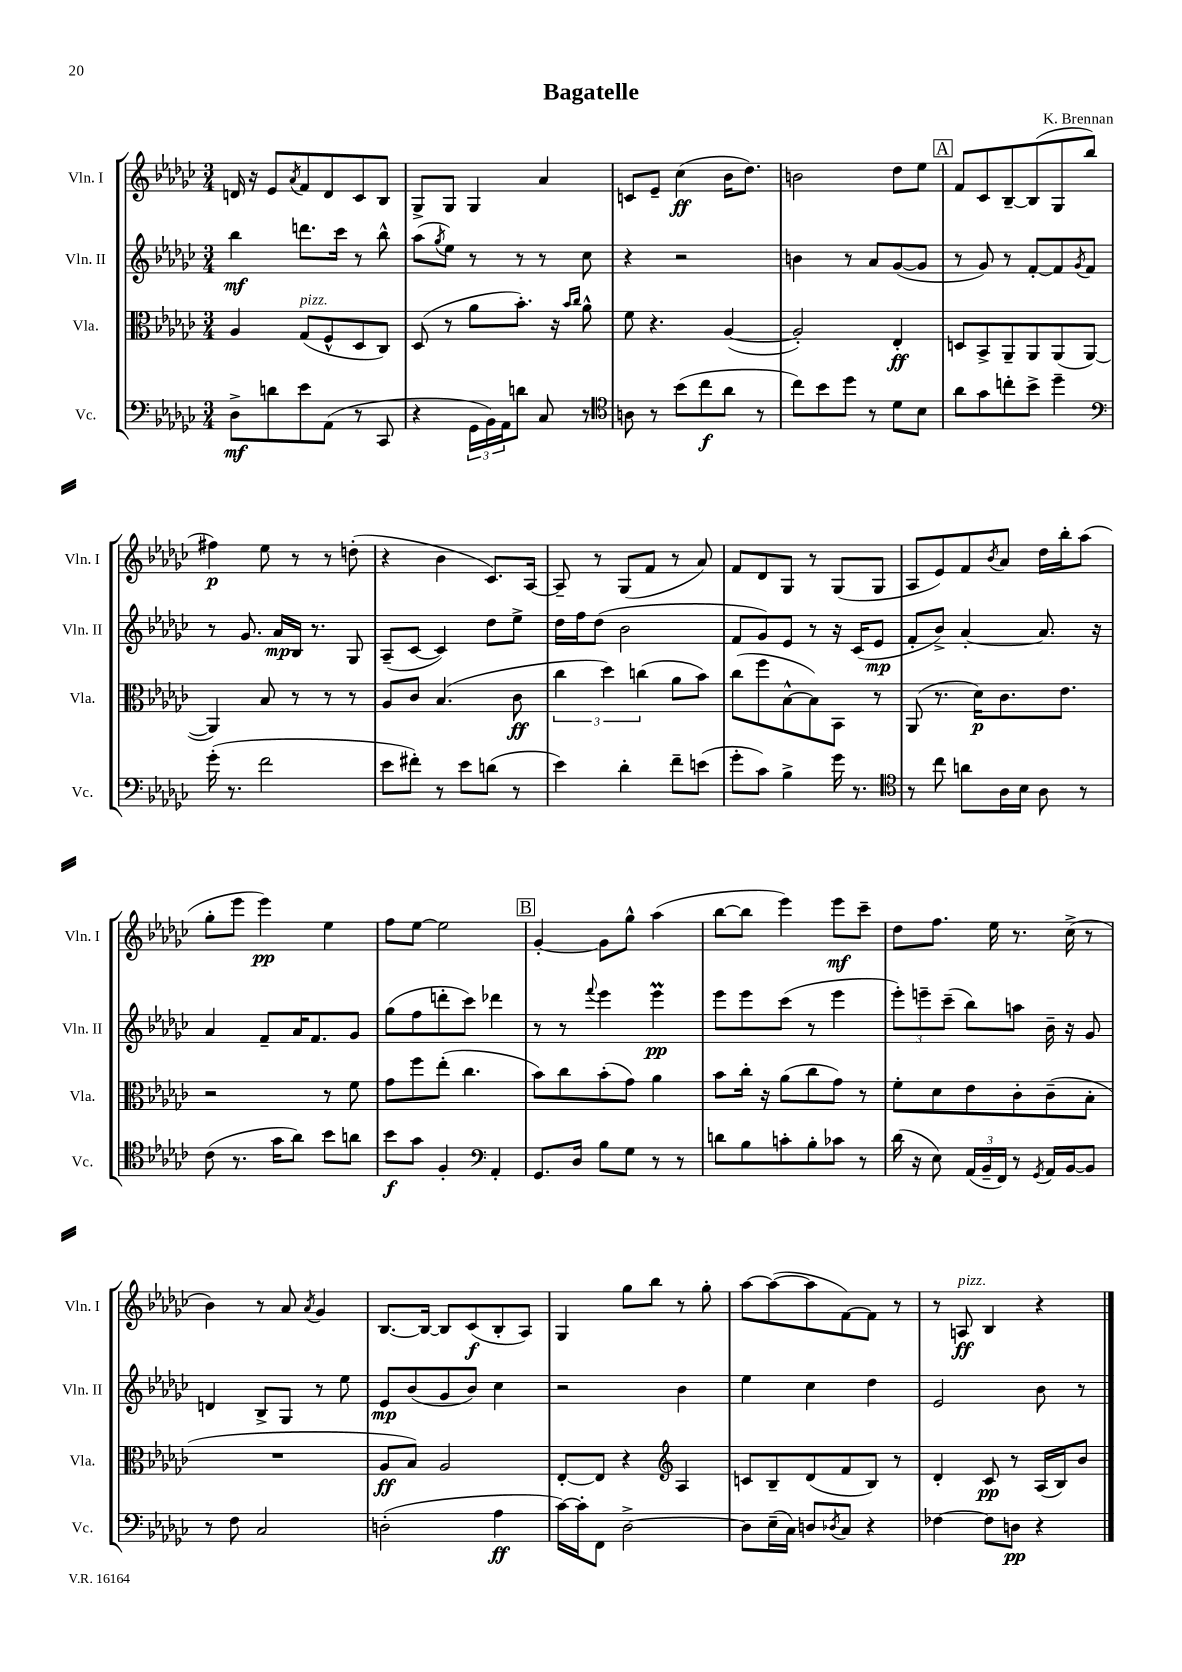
\header { title = "Bagatelle" composer = "K. Brennan" }
<<
\new StaffGroup <<
\new Staff = "s0" \with { instrumentName = "Vln. I" shortInstrumentName = "Vln. I" } {
    \clef treble \key ges \major \numericTimeSignature \time 3/4
    d'16 r16 ees'8 \acciaccatura { aes'8 } f'8 d'8 ces'8 bes8 |
    ges8-> ges8 ges4 aes'4 |
    c'8 ees'8-- ces''4\ff( bes'16 des''8.) |
    b'2 des''8 ees''8 |
    \mark \markup { \box "A" } f'8 ces'8 bes8~-- bes8( ges8 bes''8 |
    fis''4\p) ees''8 r8 r8 d''8-.( |
    r4 bes'4 ces'8.) aes16~ |
    aes8-- r8 ges8( f'8 r8 aes'8) |
    f'8 des'8 ges8 r8 ges8( ges8 |
    aes8 ees'8) f'8 \acciaccatura { bes'8 } aes'8 des''16 bes''16-. aes''8( |
    ges''8-. ees'''8 ees'''4\pp) ees''4 |
    f''8 ees''8~ ees''2 |
    \mark \markup { \box "B" } ges'4~-. ges'8 ges''8-^ aes''4( |
    bes''8~ bes''8 ees'''4) ees'''8\mf ces'''8-- |
    des''8 f''8. ees''16 r8. ces''16->( r8 |
    bes'4) r8 aes'8 \acciaccatura { aes'8 } ges'4 |
    bes8.~ bes16~ bes8 ces'8\f( bes8-. aes8) |
    ges4 ges''8 bes''8 r8 ges''8-. |
    aes''8~ aes''8~( aes''8 f'8~) f'8 r8 |
    r8 a8\ff^\markup { \italic "pizz." } bes4 r4 \bar "|." |
}
\new Staff = "s1" \with { instrumentName = "Vln. II" shortInstrumentName = "Vln. II" } {
    \clef treble \key ges \major \numericTimeSignature \time 3/4
    bes''4\mf d'''8. ces'''16 r8 bes''8-^ |
    aes''8( \acciaccatura { ges''8 } ees''8) r8 r8 r8 ces''8 |
    r4 r2 |
    b'4 r8 aes'8 ges'8~( ges'8 |
    \mark \markup { \box "A" } r8 ges'8) r8 f'8~-. f'8 \acciaccatura { ges'8 } f'8 |
    r8 ges'8. aes'16\mp bes16 r8. ges8 |
    aes8--( ces'8~ ces'4) des''8 ees''8-> |
    des''16 f''16 des''8( bes'2 |
    f'8 ges'8) ees'8 r8 r16 ces'16( ees'8\mp |
    f'8-. bes'8->) aes'4~-. aes'8. r16 |
    aes'4 f'8-- aes'16 f'8. ges'8 |
    ges''8( f''8 d'''8-. ces'''8) des'''4 |
    \mark \markup { \box "B" } r8 r8 \appoggiatura { f'''8 } ees'''4 ees'''4\prall\pp |
    ees'''8 ees'''8 ces'''8( r8 ees'''4 |
    \tuplet 3/2 { ees'''8-.) e'''8-- ces'''8--( } bes''8) a''8 bes'16-- r16 ges'8 |
    d'4 bes8-> ges8 r8 ees''8 |
    ees'8\mp bes'8( ges'8 bes'8) ces''4 |
    r2 bes'4 |
    ees''4 ces''4 des''4 |
    ees'2 bes'8 r8 \bar "|." |
}
\new Staff = "s2" \with { instrumentName = "Vla." shortInstrumentName = "Vla." } {
    \clef alto \key ges \major \numericTimeSignature \time 3/4
    aes4 ges8^\markup { \italic "pizz." }( f8-^ des8 ces8) |
    des8( r8 aes'8 bes'8.-.) r16 \grace { bes'16 ces''16 } aes'8-^ |
    f'8 r4. aes4~( |
    aes2-.) ees4-.\ff |
    \mark \markup { \box "A" } d8 bes,8-> aes,8-- aes,8 aes,8( aes,8~ |
    aes,4) bes8 r8 r8 r8 |
    aes8 ces'8 bes4.( ces'8\ff |
    \tuplet 3/2 { ces''4 des''4) c''4( } aes'8 bes'8) |
    ces''8( f''8 bes8~-^ bes8) bes,8 r8 |
    aes,8( r8. des'16\p) ces'8. ees'8. |
    r2 r8 f'8 |
    ges'8 f''8 ees''8-.( ces''4. |
    \mark \markup { \box "B" } bes'8) ces''8 bes'8-.( ges'8) aes'4 |
    bes'8 ces''16-. r16 aes'8( ces''8 ges'8) r8 |
    f'8-. des'8 ees'8 ces'8-. ces'8--( bes8-. |
    R2. |
    aes8\ff bes8) aes2 |
    ees8~-. ees8 r4 \clef treble aes4 |
    c'8 bes8-- des'8( f'8 bes8) r8 |
    des'4-. ces'8\pp r8 aes16( bes16) bes'8 \bar "|." |
}
\new Staff = "s3" \with { instrumentName = "Vc." shortInstrumentName = "Vc." } {
    \clef bass \key ges \major \numericTimeSignature \time 3/4
    des8->\mf d'8 ees'8 aes,8( r8 ces,8 |
    r4 \tuplet 3/2 { ges,16 bes,16) aes,16 } d'8 ces8 r8 |
    \clef tenor a8 r8 bes'8( ces''8\f aes'8 r8 |
    ces''8) bes'8 des''8 r8 des'8 bes8 |
    \mark \markup { \box "A" } aes'8 ges'8 c''8-. bes'8-> des''4-- |
    \clef bass ges'16-.( r8. f'2 |
    ees'8 fis'8-.) r8 ees'8 d'8( r8 |
    ees'4) des'4-. f'8-- e'8( |
    ges'8-. ces'8) bes4-> ges'16 r8. |
    \clef tenor r8 ces''8 a'8 aes16 bes16 aes8 r8 |
    ces'8( r8. ges'16 aes'8) bes'8 a'8 |
    bes'8\f ges'8 f4-. \clef bass aes,4-. |
    \mark \markup { \box "B" } ges,8. des16 bes8 ges8 r8 r8 |
    d'8 bes8 c'8-. bes8-. ces'8 r8 |
    des'16( r16 ees8) \tuplet 3/2 { aes,16( bes,16-- f,16) } r8 \acciaccatura { ges,8 } aes,16 bes,16~ bes,8 |
    r8 f8 ces2 |
    d2-.( aes4\ff |
    ces'16~) ces'16-. f,8 des2~-> |
    des8 ees16--( ces16) d8 \acciaccatura { des8 } ces8 r4 |
    fes4~ fes8 d8\pp r4 \bar "|." |
}
>>
>>
\layout { \context { \Score \remove "Bar_number_engraver" } }
